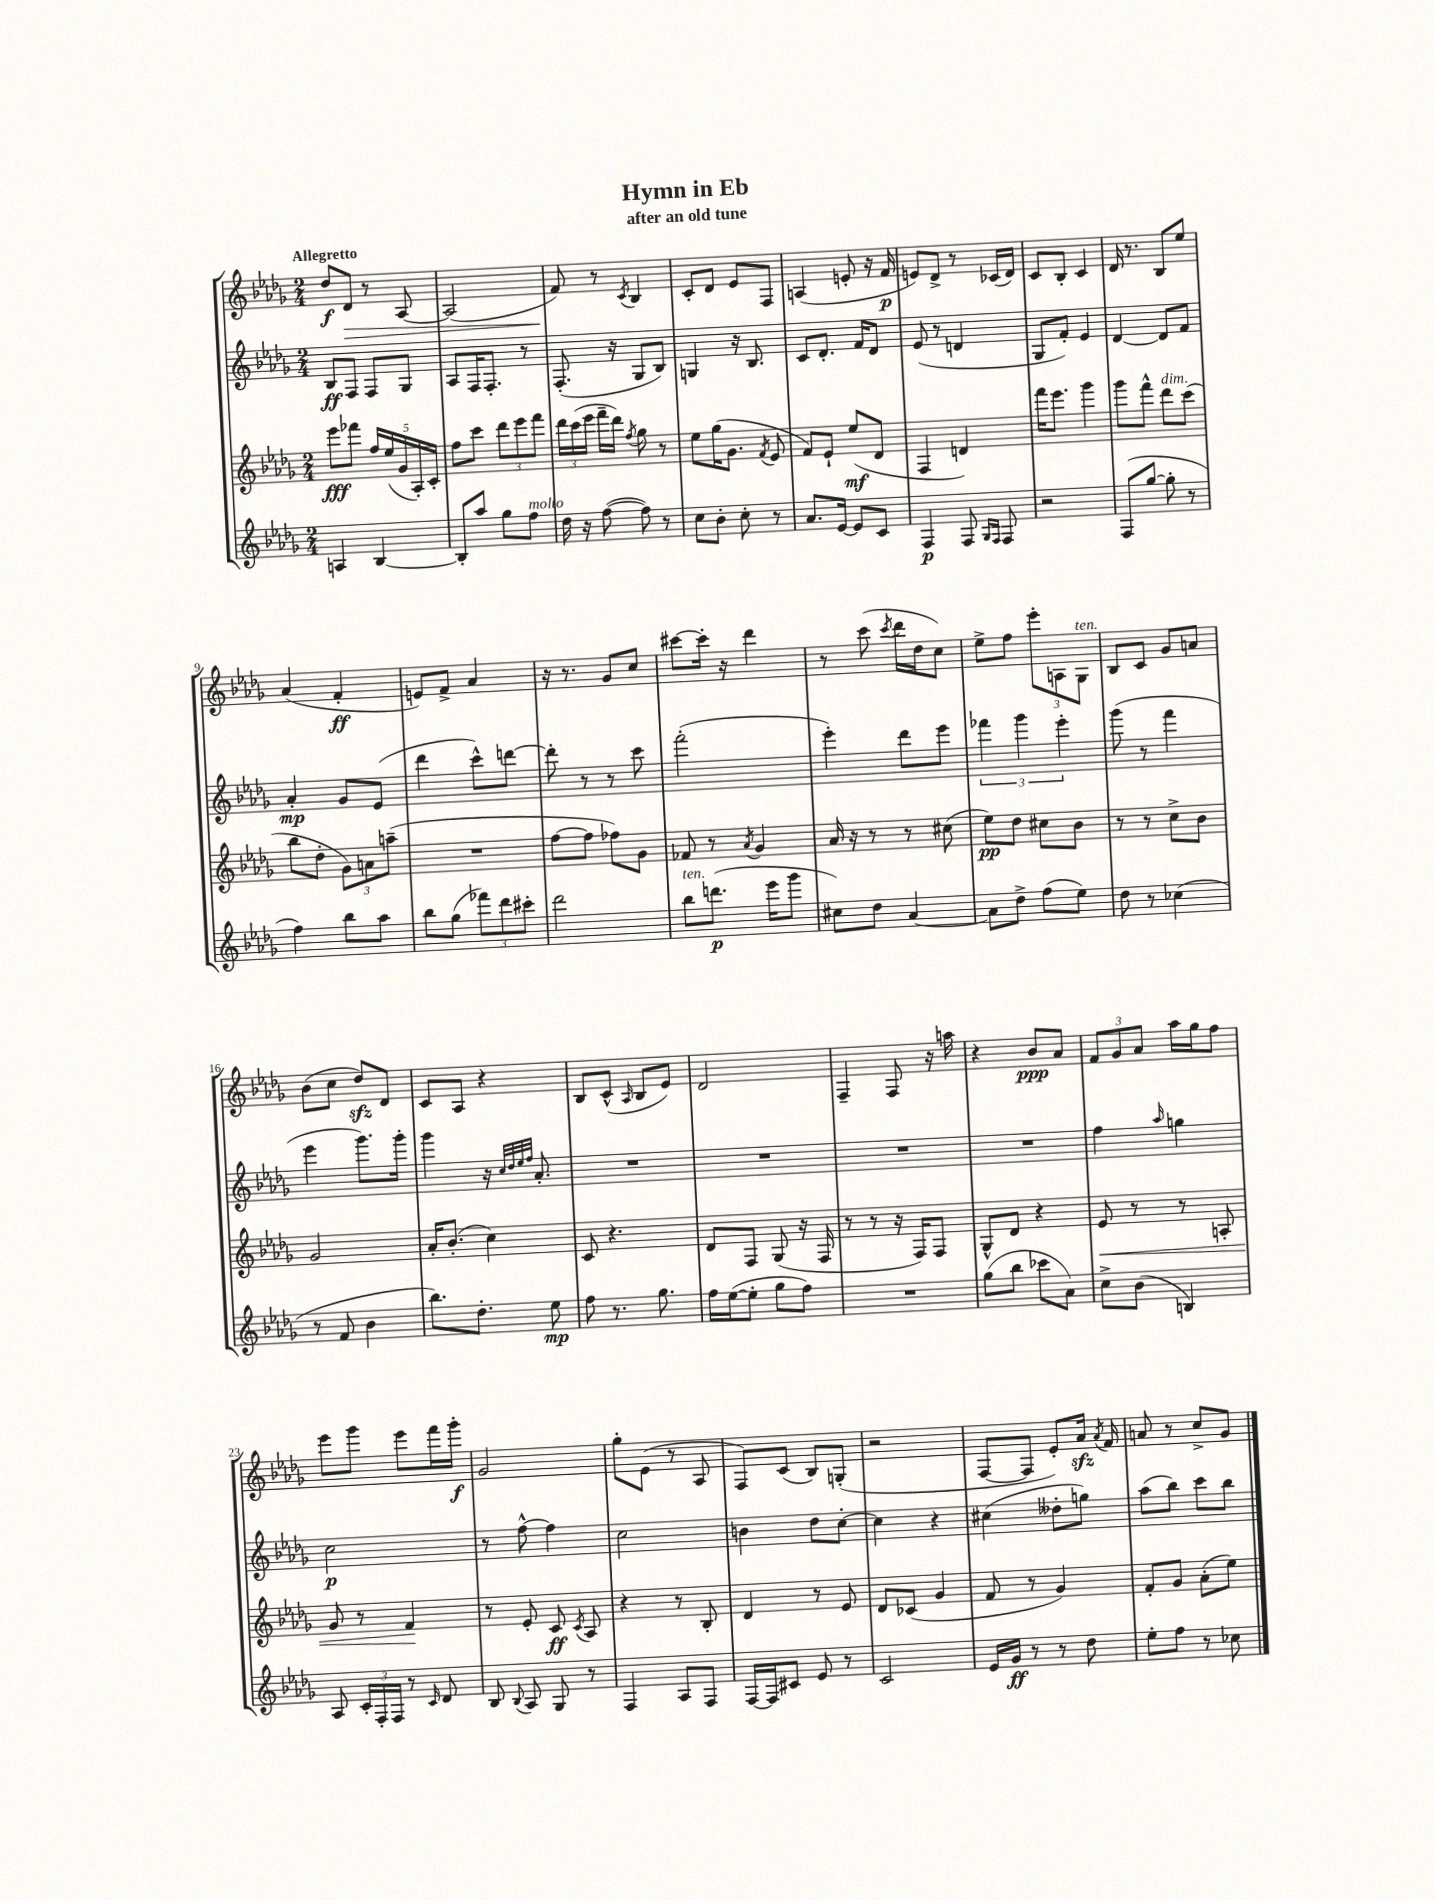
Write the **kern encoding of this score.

**kern	**kern	**kern	**kern
*staff4	*staff3	*staff2	*staff1
*clefG2	*clefG2	*clefG2	*clefG2
*k[b-e-a-d-g-]	*k[b-e-a-d-g-]	*k[b-e-a-d-g-]	*k[b-e-a-d-g-]
*M2/4	*M2/4	*M2/4	*M2/4
4A	8eee-	8B-	8dd-
.	8fff-	8F	8d-
[4B-	20ff	8F	8r
.	(20ee-	.	.
.	20g-	.	.
.	.	8G-	[8A-
.	20A-')	.	.
.	20c'	.	.
=	=	=	=
8B-']	8ff	8A-	(2A-]
8aa-	8ccc	16F	.
.	.	8.F'	.
8gg-	12ddd-	.	.
.	12eee-	.	.
8ff	.	8r	.
.	12fff	.	.
=	=	=	=
16dd-	24ddd-	(8.F'	8f)
.	(24ccc	.	.
16r	.	.	.
.	24eee-	.	.
([8ff	16fff~	.	8r
.	16ddd-)	16r	.
.	8qff	.	8qc
8ff])	8gg-	8G-	4B-
8r	8r	8B-)	.
=	=	=	=
8cc	8ee-	4G	8c'
8b-'	(16gg-	.	8d-
.	8.g-	.	.
8cc'	.	16r	8e-
.	.	8.B-	.
.	8qf	.	.
8r	8e-	.	8F
=	=	=	=
8.a-	8f)	8c	(4A
.	8e-`	8.d-'	.
[16e-	.	.	.
8e-]	(8ee-	.	8e'
.	.	16f	.
8c	8d-	8d-	16r
.	.	.	16f
=	=	=	=
4F	4F	(8e-	8e)
.	.	8r	8d-^
8F	4d)	4d	8r
16qqG-	.	.	.
16qqF	.	.	.
8F	.	.	(16c-
.	.	.	16d-)
=	=	=	=
2r	16fff	8G-	8c
.	8.eee-	.	.
.	.	8f')	8B-'
.	4ggg-	4e-	4c
=	=	=	=
(8F	8ggg-	[4d-	16d-
.	.	.	8.r
[8gg-	8fff^^	.	.
8gg-']	8ddd-	8d-]	8B-
8r	(8ccc	8f	8ee-
=	=	=	=
4ff)	8bb-	4a-'	(4a-
.	8dd-'	.	.
8bb-	12g-)	8g-	4f'
.	12a	.	.
8aa-	.	(8e-	.
.	(12aa~	.	.
=	=	=	=
8bb-	2r	4ddd-	8e)
(8gg-	.	.	8f^
12fff-)	.	8ccc^^)	4a-
12ddd-	.	.	.
.	.	[8ddd	.
12ccc#'	.	.	.
=	=	=	=
2ddd-	[8ff	8ddd']	16r
.	.	.	8.r
.	8ff]	8r	.
.	8ff-)	8r	8g-
.	8g-	8ccc	8cc
=	=	=	=
8bb-	8f-	(2fff'	[8ccc#
(8.ddd	8r	.	16ccc#']
.	.	.	16r
.	8qa-	.	.
.	4g-	.	4ddd-
16eee-	.	.	.
8ggg-	.	.	.
=	=	=	=
8cc#)	16a-	4eee-')	8r
.	16r	.	.
8dd-	8r	.	(8ccc
.	.	.	8qccc
[4a-	8r	8ddd-	16ddd-
.	.	.	16dd-
.	(8cc#	8eee-	8cc)
=	=	=	=
8a-]	8ee-)	6fff-	8ee-^
8dd-^	8dd-	.	8ff
.	.	6ggg-	.
(8ff	8cc#	.	12eee-'
.	.	6eee-'	12A
8ee-)	8b-	.	.
.	.	.	12G-
=	=	=	=
8dd-	8r	(8ggg-	8B-
8r	8r	8r	8c
(4cc-	8cc^	4fff	8g-
.	8b-	.	8a
=	=	=	=
8r	2g-	4eee-	(8b-
8f	.	.	8cc
4b-	.	8.ggg-)	8dd-)
.	.	.	8d-
.	.	16ggg-'	.
=	=	=	=
8.bb-)	16a-'	4ggg-	8c
.	(8.b-'	.	.
.	.	.	8A-
8.dd-'	.	.	.
.	4cc)	16r	4r
.	.	32qqcc	.
.	.	32qqdd-	.
.	.	32qqee-	.
.	.	32qqff	.
.	.	8.a-'	.
8ee-	.	.	.
=	=	=	=
8ff	8c	2r	8B-
8.r	4.r	.	(8c^^
.	.	.	16qqA-
.	.	.	8B-
8.gg-	.	.	.
.	.	.	8e-)
=	=	=	=
16ff	8d-	2r	2d-
([16ee-	.	.	.
8ee-']	8F	.	.
8gg-	(8G-	.	.
8ff)	16r	.	.
.	16F	.	.
=	=	=	=
2r	8r	2r	4F~
.	8r	.	.
.	16r	.	8F
.	16F)	.	.
.	8F	.	16r
.	.	.	16aa
=	=	=	=
(8gg-	8G-^^	2r	4r
8bb-	8d-	.	.
8ccc-	4r	.	8b-
8a-)	.	.	8a-
=	=	=	=
8cc^	8e-	4ff	12f
.	.	.	12g-
(8b-	8r	.	.
.	.	.	12a-
.	.	16qqaa-	.
4B)	8r	4gg	16aa-
.	.	.	16gg-
.	8A'	.	8ff
=	=	=	=
8A-	8g-	2cc	8eee-
24c'	8r	.	8ggg-
24F'	.	.	.
24F	.	.	.
8r	4f	.	8eee-
16qqc	.	.	.
8d-	.	.	16fff
.	.	.	16ggg-'
=	=	=	=
8B-	8r	8r	2g-
8qqB-	.	.	.
8A-	8e-'	[8ff^^	.
8G-	8c	4ff]	.
.	8qc	.	.
8r	8A-	.	.
=	=	=	=
4F	4r	2cc	8gg-'
.	.	.	(8e-
8A-	8r	.	8r
8F	8B-'	.	8A-
=	=	=	=
[16F	4d-	4b	8F)
16F]	.	.	.
8c#	.	.	(8c
8e-	8r	8dd-	8B-)
8r	8e-	[8cc'	(8G'
=	=	=	=
2c	8d-	4cc]	2r
.	(8c-	.	.
.	4g-	4r	.
=	=	=	=
16e-	8f	(4cc#	[8F
16g-	.	.	.
8r	8r	.	8F]
8r	4g-)	8dd--'	8e-')
8dd-	.	8gg)	16a-
.	.	.	8qa-
.	.	.	16f
=	=	=	=
8ee-'	8f'	(8aa-	8a
8ff	8g-	8bb-)	8r
8r	(8a-'	8ccc	8cc^
8cc-	8ee-)	8bb-	8g-
==	==	==	==
*-	*-	*-	*-
